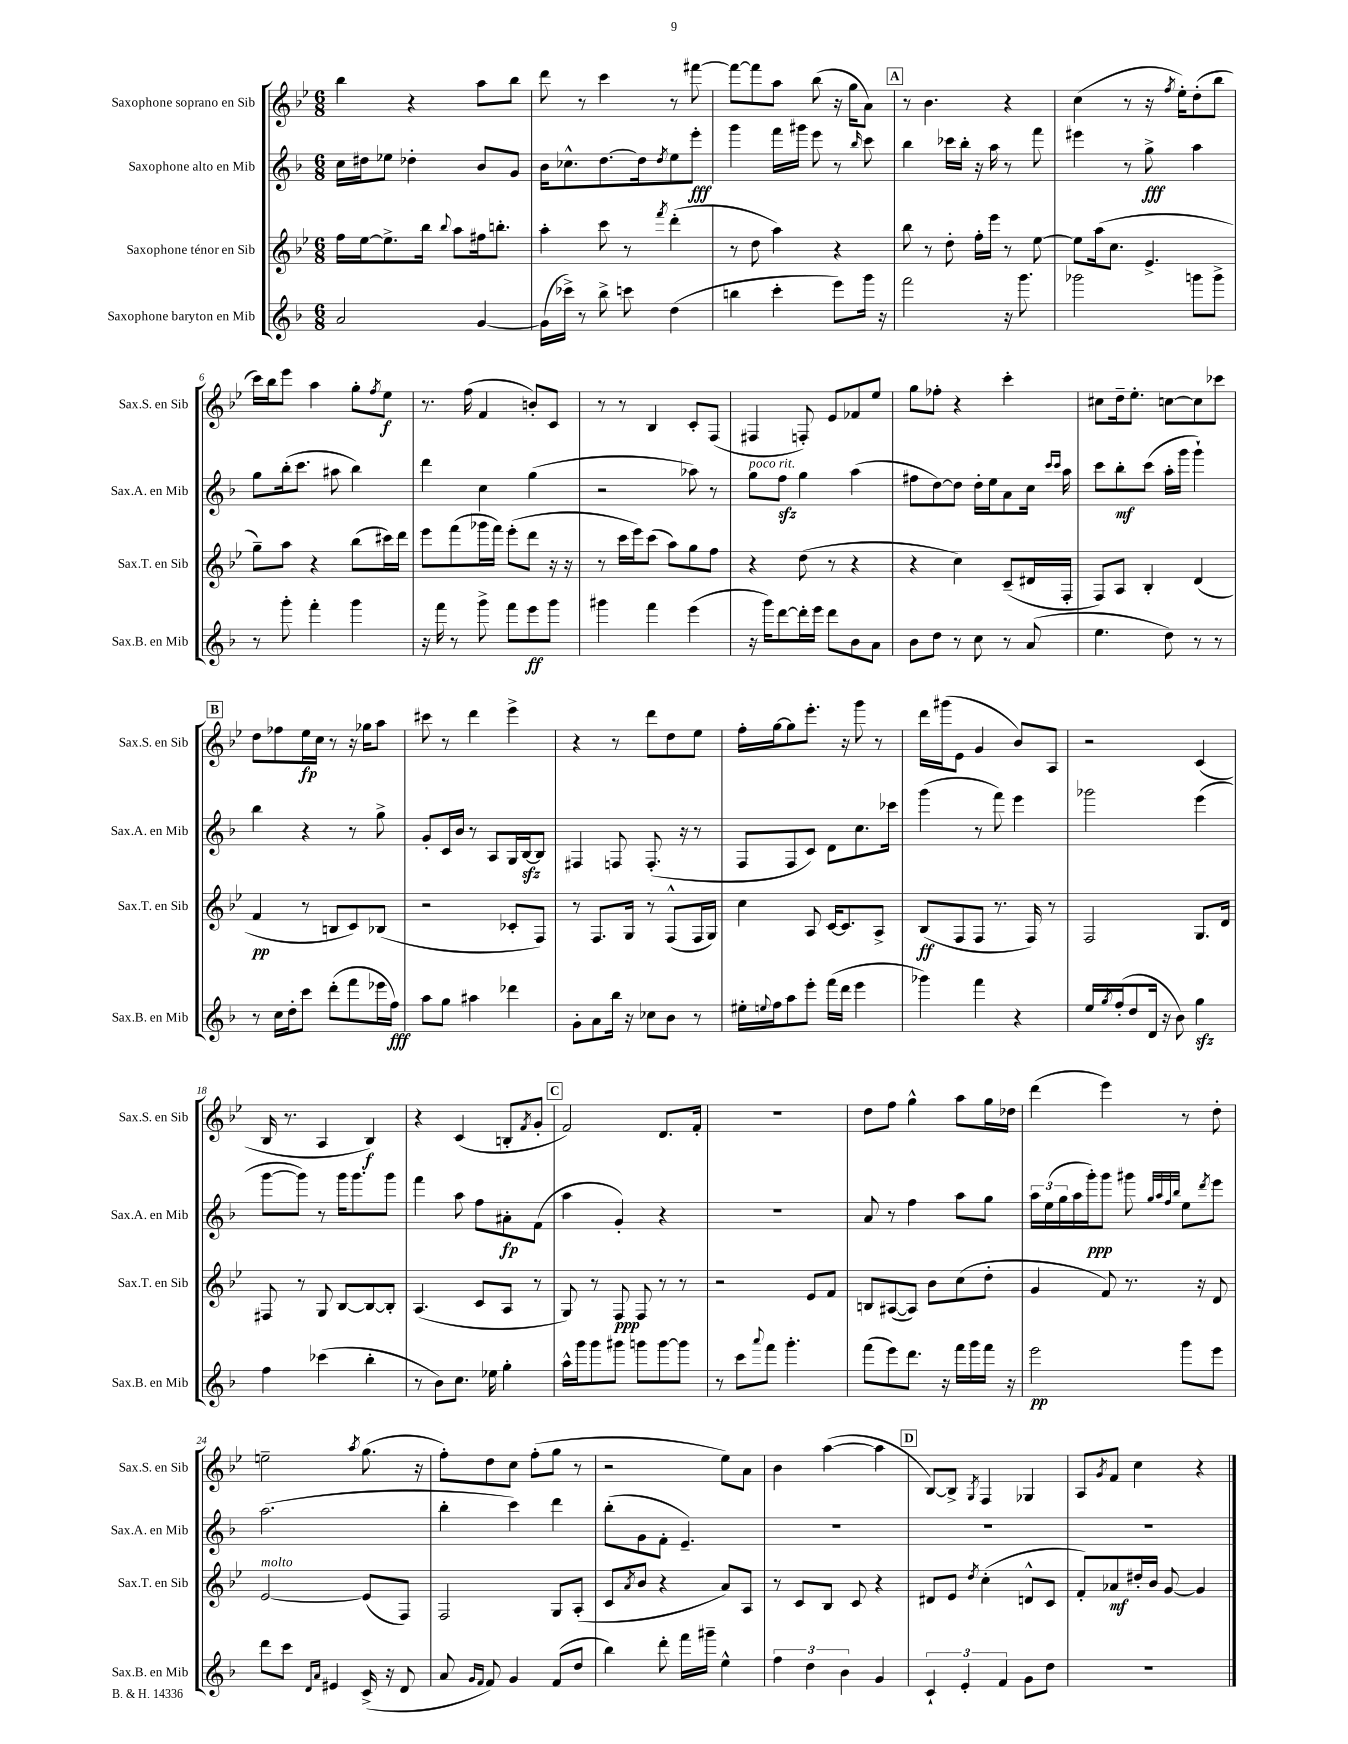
<<
\new StaffGroup <<
\new Staff = "s0" \with { instrumentName = "Saxophone soprano en Sib" shortInstrumentName = "Sax.S. en Sib" } {
    \clef treble \key bes \major \numericTimeSignature \time 6/8
    bes''4 r4 a''8 bes''8 |
    d'''8 r8 c'''4 r8 fis'''8~ |
    fis'''8~ fis'''8 a''8 bes''8( r16 g''16 a'8) |
    \mark \markup { \box "A" } r8 bes'4. r4 |
    c''4( r8 r16 \acciaccatura { f''8 } ees''16-.) d''8-.( bes''8 |
    c'''16) bes''16 ees'''8 a''4 g''8-. \acciaccatura { f''8 } ees''8\f |
    r8. f''16( f'4 b'8-.) c'8 |
    r8 r8 bes4 c'8-. f8( |
    fis4 f8-.) ees'8 fes'8 ees''8 |
    g''8 fes''8-. r4 c'''4-. |
    cis''8 d''16-- ees''8.-. c''8~ c''8 ces'''8 |
    \mark \markup { \box "B" } d''8 fes''8 ees''16\fp c''16 r8 r16 ges''16 a''8 |
    cis'''8 r8 d'''4 ees'''4-> |
    r4 r8 d'''8 d''8 ees''8 |
    f''16-. g''16~ g''8 ees'''8.-. r16 g'''8 r8 |
    d'''16 gis'''16( ees'8 g'4 bes'8) a8 |
    r2 c'4( |
    bes16 r8. a4 bes4\f) |
    r4 c'4( b8-. \acciaccatura { f'8 } g'8-. |
    \mark \markup { \box "C" } f'2) d'8. f'16-. |
    R2. |
    d''8 f''8 g''4-^ a''8 g''16 des''16 |
    d'''4( ees'''4) r8 d''8-. |
    e''2-- \acciaccatura { a''8 } g''8.( r16 |
    f''8-.) d''8 c''8 f''8-.( g''8 r8 |
    r2 ees''8) a'8 |
    bes'4 a''4~( a''4 |
    \mark \markup { \box "D" } bes8~) bes8-> \acciaccatura { g8 } f4 ges4 |
    a8 \acciaccatura { g'8 } f'8 c''4 r4 \bar "|." |
}
\new Staff = "s1" \with { instrumentName = "Saxophone alto en Mib" shortInstrumentName = "Sax.A. en Mib" } {
    \clef treble \key f \major \numericTimeSignature \time 6/8
    c''16 dis''16 ees''8 des''4-. bes'8 g'8 |
    bes'16 ces''8.-^ d''8.~ d''16 \acciaccatura { d''8 } e''8 e'''8-.\fff |
    g'''4 f'''16 gis'''16 e'''8 r8 \grace { bes''16 } c'''8 |
    \mark \markup { \box "A" } bes''4 ces'''16 bes''16-. r16 a''16 r8 f'''8 |
    eis'''4 r8 g''8->\fff a''4 |
    g''8 bes''16-.( c'''8. ais''8 bes''4) |
    d'''4 c''4 g''4( |
    r2 aes''8) r8 |
    g''8^\markup { \italic "poco rit." } f''8\sfz g''4 a''4( |
    fis''8 d''8~) d''8 d''16-. e''16 a'8 c''16 \grace { c'''16 c'''16 } a''16 |
    c'''8 bes''8-.\mf c'''8( a''16-. g'''16 g'''4-!) |
    \mark \markup { \box "B" } bes''4 r4 r8 g''8-> |
    g'8-. c'16 bes'16 r8 a8 g16 bes16~\sfz bes8 |
    fis4 f8 f8.-.( r16 r8 |
    f8 f8 c'8) d'8 c''8. ces'''16 |
    g'''4( r8 f'''8) e'''4 |
    ges'''2 e'''4( |
    g'''8~ g'''8) r8 g'''16 g'''8. g'''8 |
    f'''4 a''8 f''8 ais'8-.\fp f'8( |
    \mark \markup { \box "C" } a''4 g'4-.) r4 |
    R2. |
    a'8 r8 f''4 a''8 g''8 |
    \tuplet 3/2 { a''16 e''16( g''16 } a''16 g'''16-.\ppp) g'''8 gis'''8 \grace { g''32 a''32 f''32 bes''32 } e''8 \acciaccatura { d'''8 } e'''8 |
    a''2.( |
    bes''4-. c'''4) d'''4 |
    bes''8-.( g'8 f'8-. e'4.--) |
    R2. |
    \mark \markup { \box "D" } R2. |
    R2. \bar "|." |
}
\new Staff = "s2" \with { instrumentName = "Saxophone ténor en Sib" shortInstrumentName = "Sax.T. en Sib" } {
    \clef treble \key bes \major \numericTimeSignature \time 6/8
    f''16 ees''16~ ees''8.-> bes''16 \appoggiatura { bes''8 } a''8 fis''16 b''8.-. |
    a''4-. c'''8 r8 \acciaccatura { f'''8 } d'''4-.( |
    r8 d''8 a''4) r4 |
    \mark \markup { \box "A" } bes''8 r8 d''8-. f''16-. ees'''16 r8 ees''8~ |
    ees''8 a''16( c''8. ees'4.-> |
    g''8--) a''8 r4 bes''8( cis'''16) d'''16 |
    ees'''8 f'''8( ges'''16 f'''16) ees'''8-.( d'''8 r16 r16 |
    r8 c'''16 ees'''16) c'''8( a''8) g''8 f''8 |
    r4 d''8( r8 r4 |
    r4 c''4) c'8--( dis'16 f16-. |
    f8) a8 bes4-. d'4( |
    \mark \markup { \box "B" } f'4\pp r8 b8 c'8) bes8( |
    r2 ces'8-. f8) |
    r8 f8. g16 r8 f8-^( f16 g16) |
    c''4 a8 c'16~ c'8. a8-> |
    bes8\ff( f8 f8 r8. f16) r8 |
    f2 g8. d'16 |
    fis8 r8 g8 bes8~ bes8~ bes8-. |
    a4.( c'8 a8 r8 |
    \mark \markup { \box "C" } g8) r8 f8\ppp f8 r8 r8 |
    r2 ees'8 f'8 |
    b8 ais8~( ais8) bes'8 c''8( d''8-. |
    g'4 f'8) r8. r16 d'8 |
    ees'2~^\markup { \italic "molto" } ees'8( f8) |
    f2 g8 a8-.( |
    c'8 \acciaccatura { a'8 } bes'8 r4 a'8) a8 |
    r8 c'8 bes8 c'8 r4 |
    \mark \markup { \box "D" } dis'8 ees'8 \acciaccatura { d''8 } c''4-.( d'8-^ c'8 |
    f'8-.) aes'8\mf dis''16-. bes'16 g'8~ g'4 \bar "|." |
}
\new Staff = "s3" \with { instrumentName = "Saxophone baryton en Mib" shortInstrumentName = "Sax.B. en Mib" } {
    \clef treble \key f \major \numericTimeSignature \time 6/8
    a'2 g'4~ |
    g'16( ces'''16->) r8 bes''8-> c'''8 d''4( |
    b''4 c'''4-. e'''8) g'''16 r16 |
    \mark \markup { \box "A" } f'''2 r16 g'''8. |
    ges'''2 g'''8 g'''8-> |
    r8 g'''8-. f'''4-. g'''4 |
    r16 f'''16 r8 g'''8-> f'''8 e'''8\ff g'''8 |
    gis'''4 f'''4 e'''4( |
    r16 g'''16) d'''8~ d'''16-. e'''16 d'''8 bes'8 a'8 |
    bes'8 d''8 r8 c''8 r8 a'8( |
    e''4. d''8) r8 r8 |
    \mark \markup { \box "B" } r8 c''16 d''16-. c'''8 d'''8-.( f'''8 ees'''16 f''16\fff) |
    a''8 g''8 ais''4 des'''4 |
    g'8-. a'8 bes''16 r16 ces''8 bes'8 r8 |
    eis''16-. \appoggiatura { e''8 } f''16 a''8 e'''8-. f'''16( d'''16 e'''4 |
    ges'''4) f'''4 r4 |
    e''16 \acciaccatura { g''8 } f''16-.( d''8 d'16 r16 bes'8) g''4\sfz |
    f''4 ces'''4( bes''4-. |
    r8 bes'8) c''8. ees''16 g''4-. |
    \mark \markup { \box "C" } a''16-^ g'''16 g'''8 gis'''8 g'''8 g'''8~ g'''8 |
    r8 c'''8 \appoggiatura { a'''8 } f'''8 g'''4.-. |
    f'''8( e'''8) d'''8. r16 f'''16 g'''16 f'''16 r16 |
    e'''2\pp g'''8 e'''8 |
    d'''8 c'''8 \grace { d'16 a'16 } eis'4 c'16->( r16 d'8 |
    a'8 \grace { g'16 f'16 } f'8) g'4 f'8( d''8 |
    bes''4) d'''8-. f'''16 gis'''16-- e''4-^ |
    \tuplet 3/2 { f''4 d''4 bes'4 } g'4 |
    \mark \markup { \box "D" } \tuplet 3/2 { c'4-! e'4-. f'4 } g'8 d''8 |
    R2. \bar "|." |
}
>>
>>
